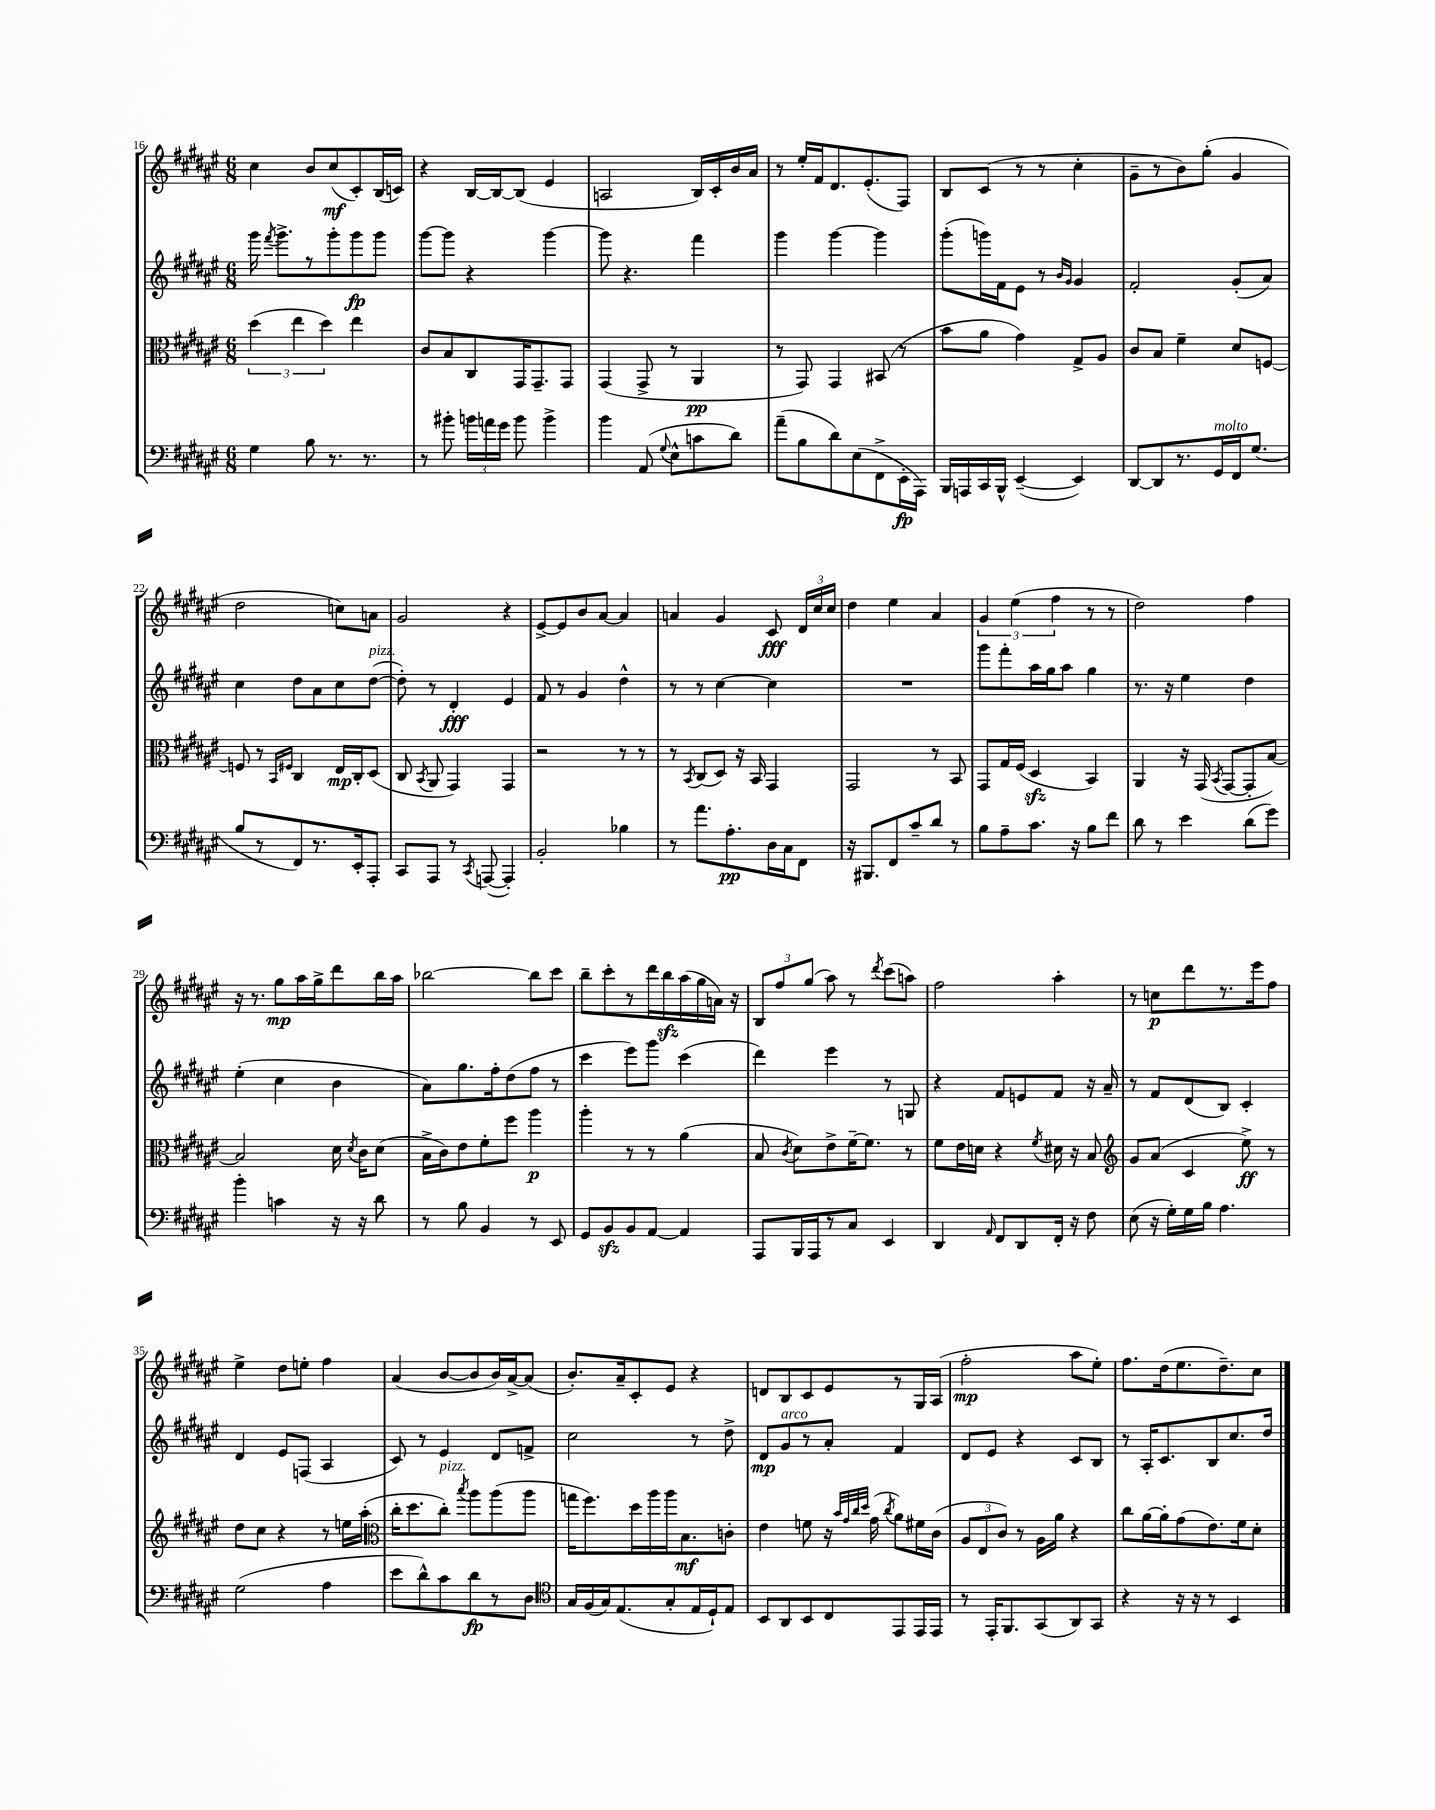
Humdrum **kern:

**kern	**dynam	**kern	**dynam	**kern	**dynam	**kern	**dynam
*part4	*part4	*part3	*part3	*part2	*part2	*part1	*part1
*staff4	*staff4	*staff3	*staff3	*staff2	*staff2	*staff1	*staff1
*clefF4	*	*clefC3	*	*clefG2	*	*clefG2	*
*k[f#c#g#d#a#e#]	*	*k[f#c#g#d#a#e#]	*	*k[f#c#g#d#a#e#]	*	*k[f#c#g#d#a#e#]	*
*M6/8	*	*M6/8	*	*M6/8	*	*M6/8	*
=16	=16	=16	=16	=16	=16	=16	=16
4G#\	.	(6dd#\	.	16ggg#\	.	4cc#\	.
.	.	.	.	8qfff#/	.	.	.
.	.	.	.	8.ggg#^\L	.	.	.
.	.	6ee#\	.	.	.	.	.
8B\	.	.	.	8r	.	8b/L	.
.	.	6dd#\)	.	.	.	.	.
8.r	.	.	.	8ggg#'\	.	(8cc#/	mf
.	.	4ee#\	.	8ggg#\	fp	8c#'/)	.
8.r	.	.	.	.	.	.	.
.	.	.	.	8ggg#\J	.	(16B/L	.
.	.	.	.	.	.	16cn/JJ)	.
=17	=17	=17	=17	=17	=17	=17	=17
8r	.	8c#/L	.	[8ggg#\L	.	4r	.
8b#X'\	.	8B/	.	8ggg#\J]	.	.	.
24bn\LL	.	8C#/	.	4r	.	[16B/LL	.
24an\	.	.	.	.	.	.	.
.	.	.	.	.	.	16B/J_	.
24g#\JJ	.	.	.	.	.	.	.
8b\	.	16GG#/K	.	.	.	(8B/J]	.
.	.	8.GG#~/	.	.	.	.	.
4b^\	.	.	.	[4ggg#\	.	4e#/	.
.	.	8GG#/J	.	.	.	.	.
=18	=18	=18	=18	=18	=18	=18	=18
4b\	.	(4GG#/	.	8ggg#\]	.	2An/	.
.	.	.	.	4.r	.	.	.
(8AA#/	.	8GG#^/	.	.	.	.	.
8qqG#/	.	.	.	.	.	.	.
8E#^^\L	.	8r	.	.	.	.	.
8cn\	.	4AA#/	pp	4fff#\	.	16B/LL)	.
.	.	.	.	.	.	16c#'/	.
8d#\J)	.	.	.	.	.	16b/	.
.	.	.	.	.	.	16a#/JJ	.
=19	=19	=19	=19	=19	=19	=19	=19
(8a#~\L	.	8r	.	4ggg#\	.	8r	.
8B\	.	8GG#/)	.	.	.	16ee#'/LL	.
.	.	.	.	.	.	16f#/J	.
8d#\)	.	4GG#/	.	[4ggg#\	.	8.d#/	.
(8E#\	.	.	.	.	.	.	.
.	.	.	.	.	.	(8.e#'/	.
8FF#^\	.	(8BB#X/	.	4ggg#\]	.	.	.
16EE#'\L	fp	8r	.	.	.	8F#/J)	.
16AAA#\JJ)	.	.	.	.	.	.	.
=20	=20	=20	=20	=20	=20	=20	=20
16BBB/LL	.	8b\L	.	(8ggg#'\L	.	8B/L	.
16AAAn/	.	.	.	.	.	.	.
16CC#/	.	8a#\J	.	16gggn\L)	.	(8c#/J	.
16BBB^^/JJ	.	.	.	16f#\J	.	.	.
([4EE#~/	.	4g#\)	.	8e#\J	.	8r	.
.	.	.	.	8r	.	8r	.
.	.	.	.	16qqb/LL	.	.	.
.	.	.	.	16qqg#/JJ	.	.	.
4EE#/])	.	8G#^/L	.	4g#/	.	4cc#'\	.
.	.	8A#/J	.	.	.	.	.
=21	=21	=21	=21	=21	=21	=21	=21
[8DD#/L	.	8c#/L	.	2f#'/	.	8g#~\L	.
8DD#/]	.	8B/J	.	.	.	8r	.
8.r	.	4f#~\	.	.	.	8b\)	.
.	.	.	.	.	.	(8gg#'\J	.
!LO:TX:a:i:t=molto	!	!	!	!	!	!	!
16GG#/L	.	.	.	.	.	.	.
16FF#/J	.	8d#/L	.	(8g#'/L	.	4g#/	.
(8.G#/J	.	.	.	.	.	.	.
.	.	[8Fn/J	.	8a#/J)	.	.	.
!!LO:LB:g=z
=22	=22	=22	=22	=22	=22	=22	=22
8B/L	.	8Fn/]	.	4cc#\	.	2dd#\	.
8r	.	8r	.	.	.	.	.
.	.	16qqBB/LL	.	.	.	.	.
.	.	16qqF#X/JJ	.	.	.	.	.
8FF#/)	.	4C#/	.	8dd#\L	.	.	.
8.r	.	.	.	8a#\	.	.	.
.	.	16E#/LL	mp	8cc#\	.	8ccn\L)	.
16EE#'/k	.	16C#'/J	.	.	.	.	.
!	!	!	!	!LO:TX:a:i:t=pizz.	!	!	!
8AAA#'/J	.	(8D#/J	.	([8dd#\J	.	8an\J	.
=23	=23	=23	=23	=23	=23	=23	=23
8CC#/L	.	8C#/	.	8dd#'\])	.	2g#/	.
.	.	8qBB/	.	.	.	.	.
8AAA#/J	.	8AA#/	.	8r	.	.	.
8r	.	4GG#/)	.	4d#'/	fff	.	.
8qCC#/	.	.	.	.	.	.	.
([8AAAn/	.	.	.	.	.	.	.
4AAA'/])	.	4GG#/	.	4e#/	.	4r	.
=24	=24	=24	=24	=24	=24	=24	=24
2BB'/	.	2r	.	8f#/	.	[8e#^/L	.
.	.	.	.	8r	.	8e#/]	.
.	.	.	.	4g#/	.	8b/	.
.	.	.	.	.	.	[8a#/J	.
4B-X\	.	8r	.	4dd#^^\	.	4a#/]	.
.	.	8r	.	.	.	.	.
=25	=25	=25	=25	=25	=25	=25	=25
8r	.	8r	.	8r	.	4an/	.
.	.	8qBB/	.	.	.	.	.
8.a#\L	.	(8C#/L	.	8r	.	.	.
.	.	8D#/J)	.	[4cc#\	.	4g#/	.
8.A#'\	pp	.	.	.	.	.	.
.	.	16r	.	.	.	.	.
.	.	16BB/	.	.	.	.	.
16D#\L	.	4GG#/	.	4cc#\]	.	8c#/	fff
16C#\J	.	.	.	.	.	.	.
8FF#\J	.	.	.	.	.	24d#/LL	.
.	.	.	.	.	.	24cc#/	.
.	.	.	.	.	.	24cc#/JJ	.
=26	=26	=26	=26	=26	=26	=26	=26
16r	.	2GG#/	.	2.r	.	4dd#\	.
8.BBB#X/L	.	.	.	.	.	.	.
8FF#/	.	.	.	.	.	4ee#\	.
8c#~/	.	.	.	.	.	.	.
8d#/J	.	8r	.	.	.	4a#/	.
8r	.	8BB/	.	.	.	.	.
=27	=27	=27	=27	=27	=27	=27	=27
8B\L	.	8GG#/L	.	8ggg#\L	.	6g#/	.
8A#~\	.	16G#/L	.	8fff#'\	.	.	.
.	.	.	.	.	.	(6ee#\	.
.	.	(16F#/JJ	.	.	.	.	.
8.c#\J	.	4D#zz/	.	16aa#\L	.	.	.
.	.	.	.	16gg#\J	.	.	.
.	.	.	.	.	.	6ff#\	.
.	.	.	.	8aa#\J	.	.	.
16r	.	.	.	.	.	.	.
8B\L	.	4BB/)	.	4gg#\	.	8r	.
8f#\J	.	.	.	.	.	8r	.
=28	=28	=28	=28	=28	=28	=28	=28
8d#\	.	4AA#/	.	8.r	.	2dd#\)	.
8r	.	.	.	.	.	.	.
.	.	.	.	16r	.	.	.
4e#\	.	16r	.	4ee#\	.	.	.
.	.	(16GG#/	.	.	.	.	.
.	.	8qBB/	.	.	.	.	.
.	.	[8GG#/L	.	.	.	.	.
(8d#\L	.	8GG#'/]	.	4dd#\	.	4ff#\	.
8g#\J)	.	[8B/J)	.	.	.	.	.
!!LO:LB:g=z
=29	=29	=29	=29	=29	=29	=29	=29
4b'\	.	2B/]	.	(4ee#'\	.	16r	.
.	.	.	.	.	.	8.r	.
4cn\	.	.	.	4cc#\	.	8gg#\L	mp
.	.	.	.	.	.	16aa#\L	.
.	.	.	.	.	.	16gg#^\J	.
16r	.	16d#\	.	4b\	.	8ddd#\	.
.	.	8qd#/	.	.	.	.	.
16r	.	16c#\KL	.	.	.	.	.
8d#\	.	(8d#\J	.	.	.	16bb\L	.
.	.	.	.	.	.	16aa#\JJ	.
=30	=30	=30	=30	=30	=30	=30	=30
8r	.	16B^\LL	.	8a#\L)	.	[2bb-X\	.
.	.	16c#\J)	.	.	.	.	.
8B\	.	8e#\	.	8.gg#\	.	.	.
4BB/	.	8f#'\	.	.	.	.	.
.	.	.	.	16ff#'\k	.	.	.
.	.	8ff#\J	.	(8dd#\	.	.	.
8r	.	4aa#\	p	8ff#\J	.	8bb-\L]	.
8EE#/	.	.	.	8r	.	8ccc#\J	.
=31	=31	=31	=31	=31	=31	=31	=31
8GG#/L	.	4aa#'\	.	4ccc#\	.	8bb~\L	.
8BBzz/	.	.	.	.	.	8ccc#'\	.
8BB/	.	8r	.	8eee#\L)	.	8r	.
[8AA#/J	.	8r	.	8ggg#\J	.	16ddd#\L	.
.	.	.	.	.	.	16bbzz\	.
4AA#/]	.	(4a#\	.	(4ccc#\	.	(16aa#\	.
.	.	.	.	.	.	16gg#\	.
.	.	.	.	.	.	16an\JJ)	.
.	.	.	.	.	.	16r	.
=32	=32	=32	=32	=32	=32	=32	=32
8AAA#/L	.	8B/	.	4ddd#\)	.	12B/L	.
.	.	.	.	.	.	12ff#/	.
.	.	8qc#/	.	.	.	.	.
16BBB/L	.	8d#\L)	.	.	.	.	.
.	.	.	.	.	.	(12gg#/J	.
16AAA#/J	.	.	.	.	.	.	.
8r	.	8e#^\	.	4eee#\	.	8aa#\)	.
8C#/J	.	[16f#~\K	.	.	.	8r	.
.	.	8.f#\J]	.	.	.	.	.
.	.	.	.	.	.	8qddd#/	.
4EE#/	.	.	.	8r	.	(8ccc#\L	.
.	.	8r	.	8Gn/	.	8aan\J)	.
=33	=33	=33	=33	=33	=33	=33	=33
4DD#/	.	8f#\L	.	4r	.	2ff#\	.
.	.	16e#\L	.	.	.	.	.
.	.	16dn\JJ	.	.	.	.	.
16qqAA#/	.	.	.	.	.	.	.
8FF#/L	.	4r	.	8f#/L	.	.	.
8DD#/	.	.	.	8en/	.	.	.
.	.	8qf#/	.	.	.	.	.
16FF#'/Jk	.	16d#X\	.	8f#/J	.	4aa#'\	.
16r	.	16r	.	.	.	.	.
8F#\	.	8B/	.	16r	.	.	.
.	.	.	.	16a#~/	.	.	.
=34	=34	=34	=34	=34	=34	=34	=34
*	*	*clefG2	*	*	*	*	*
(8E#\	.	8g#/L	.	8r	.	8r	.
16r	.	(8a#/J	.	8f#/L	.	8ccn\L	p
16G#'\LL)	.	.	.	.	.	.	.
16G#\	.	4c#/	.	(8d#/	.	8ddd#\	.
16B\JJ	.	.	.	.	.	.	.
4.A#\	.	.	.	8B/J)	.	8.r	.
.	.	8ee#^\)	ff	4c#'/	.	.	.
.	.	.	.	.	.	16eee#\k	.
.	.	8r	.	.	.	8ff#\J	.
!!LO:LB:g=z
=35	=35	=35	=35	=35	=35	=35	=35
(2G#\	.	8dd#\L	.	4d#/	.	4ee#^\	.
.	.	8cc#\J	.	.	.	.	.
.	.	4r	.	8e#/L	.	8dd#\L	.
.	.	.	.	(8Fn/J	.	8een'\J	.
4A#\	.	8r	.	4A#/	.	4ff#\	.
.	.	16een\LL	.	.	.	.	.
.	.	(16aa#'\JJ	.	.	.	.	.
=36	=36	=36	=36	=36	=36	=36	=36
*	*	*clefC3	*	*	*	*	*
8e#\L	.	16cc#'\KL	.	8c#/)	.	(4a#/	.
.	.	8.dd#\	.	.	.	.	.
8d#^^\)	.	.	.	8r	.	.	.
!	!	!LO:TX:a:i:t=pizz.	!	!	!	!	!
8c#\	.	8cc#'\J)	.	4e#/	.	[8b/L	.
.	.	8qbb/	.	.	.	.	.
8d#\	fp	8aa#\L	.	.	.	8b/]	.
8r	.	(8aa#\	.	8d#/L	.	16b/L)	.
.	.	.	.	.	.	[16a#^/J	.
8D#\J	.	8aa#\J	.	8fn^/J	.	(8a#/J]	.
=37	=37	=37	=37	=37	=37	=37	=37
*clefC4	*	*	*	*	*	*	*
16G#/LL	.	16ggn\KL	.	2cc#\	.	8.b'/L)	.
(16F#/	.	8.ff#\)	.	.	.	.	.
16G#/J)	.	.	.	.	.	.	.
(8.E#/	.	.	.	.	.	16a#~/k	.
.	.	16dd#\L	.	.	.	8c#'/	.
.	.	16aa#\	.	.	.	.	.
8G#'/	.	16aa#\J	.	.	.	8e#/J	.
.	.	8.B\	mf	.	.	.	.
16E#/L	.	.	.	8r	.	4r	.
16D#`/J)	.	.	.	.	.	.	.
8E#/J	.	8cn'\J	.	8dd#^\	.	.	.
=38	=38	=38	=38	=38	=38	=38	=38
8BB/L	.	4e#\	.	8d#/L	mp	8dn/L	.
!	!	!	!	!LO:TX:a:i:t=arco	!	!	!
8AA#/	.	.	.	8g#/	.	8B/	.
8BB/	.	8fn\	.	8r	.	8c#/	.
8C#/	.	16r	.	8a#'/J	.	8e#/	.
.	.	32qqb/LLL	.	.	.	.	.
.	.	32qqg#/	.	.	.	.	.
.	.	32qqcc#/	.	.	.	.	.
.	.	32qqdd#/JJJ	.	.	.	.	.
.	.	(16g#\	.	.	.	.	.
.	.	8qcc#/	.	.	.	.	.
8EE#/	.	8a#\L)	.	4f#/	.	8r	.
16EE#/L	.	16f#X\L	.	.	.	16G#/L	.
16EE#/JJ	.	(16c#\JJ	.	.	.	(16A#/JJ	.
=39	=39	=39	=39	=39	=39	=39	=39
8r	.	12A#/L	.	8d#/L	.	2ff#'\	mp
.	.	12E#/	.	.	.	.	.
16EE#'/KL	.	.	.	8e#/J	.	.	.
.	.	12c#/J)	.	.	.	.	.
8.FF#/	.	.	.	.	.	.	.
.	.	8r	.	4r	.	.	.
(8GG#/	.	16A#\LL	.	.	.	.	.
.	.	16a#\JJ	.	.	.	.	.
8AA#/)	.	4r	.	8c#/L	.	8aa#\L	.
8GG#/J	.	.	.	8B/J	.	8ee#'\J)	.
=40	=40	=40	=40	=40	=40	=40	=40
4r	.	8cc#\L	.	8r	.	8.ff#\L	.
.	.	[16a#\L	.	16A#'/KL	.	.	.
.	.	16a#'\J]	.	8.c#/	.	(16dd#\k	.
16r	.	(8g#\	.	.	.	8.ee#\	.
16r	.	.	.	.	.	.	.
8r	.	8.e#\)	.	8B/	.	.	.
.	.	.	.	.	.	8.dd#~\)	.
4BB/	.	.	.	8.cc#/	.	.	.
.	.	16f#\k	.	.	.	.	.
.	.	8d#'\J	.	.	.	8cc#\J	.
.	.	.	.	16dd#/Jk	.	.	.
==	==	==	==	==	==	==	==
*-	*-	*-	*-	*-	*-	*-	*-
